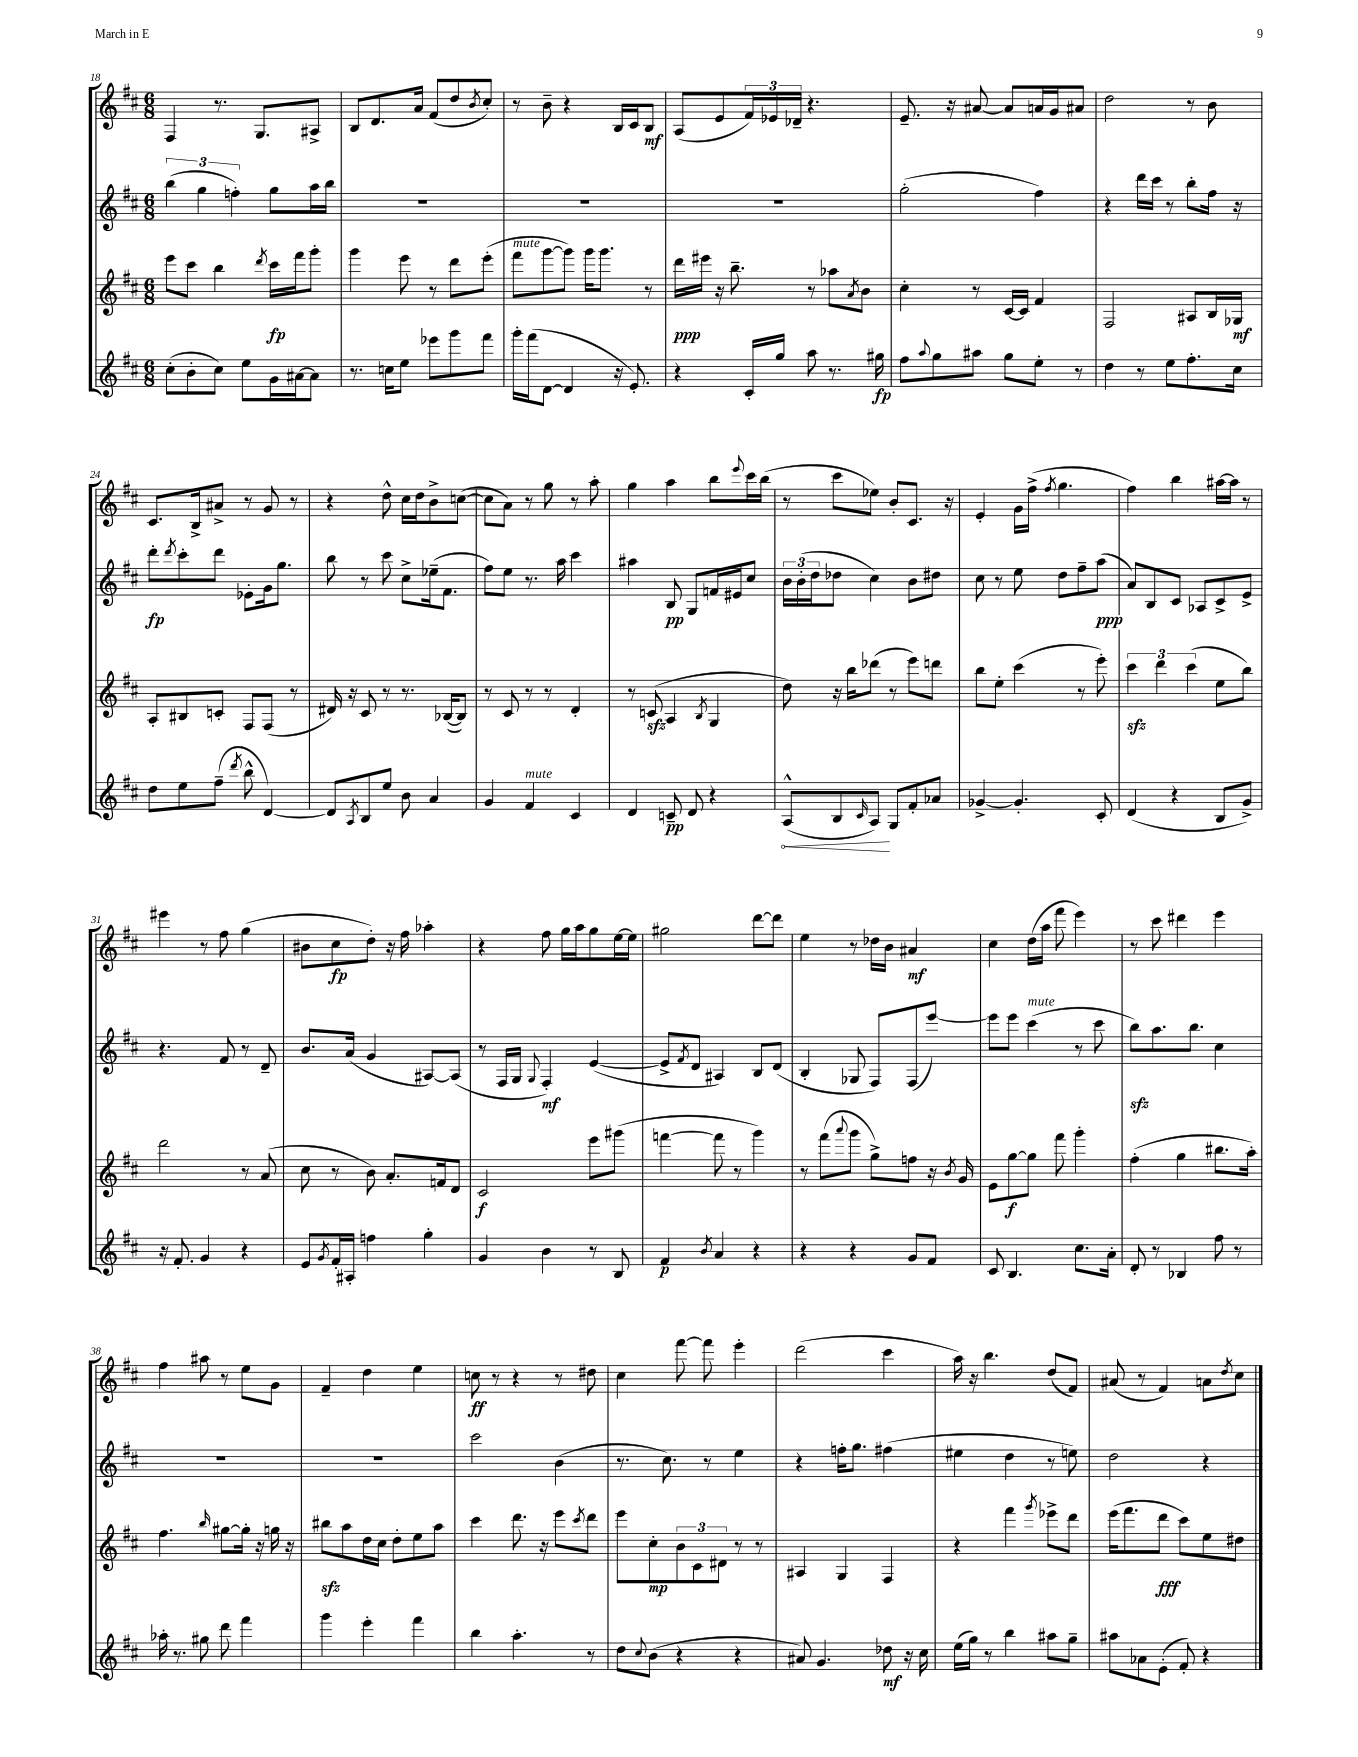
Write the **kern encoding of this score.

**kern	**dynam	**kern	**dynam	**kern	**dynam	**kern	**dynam
*part4	*part4	*part3	*part3	*part2	*part2	*part1	*part1
*staff4	*staff4	*staff3	*staff3	*staff2	*staff2	*staff1	*staff1
*clefG2	*	*clefG2	*	*clefG2	*	*clefG2	*
*k[f#c#]	*	*k[f#c#]	*	*k[f#c#]	*	*k[f#c#]	*
*M6/8	*	*M6/8	*	*M6/8	*	*M6/8	*
=18	=18	=18	=18	=18	=18	=18	=18
(8cc#'\L	.	8eee\L	.	(6bb\	.	4F#/	.
8b'\	.	8ccc#\J	.	.	.	.	.
.	.	.	.	6gg\	.	.	.
8cc#\J)	.	4bb\	.	.	.	8.r	.
.	.	.	.	6ffn'\)	.	.	.
8ee\L	.	.	.	.	.	.	.
.	.	.	.	.	.	8.G/L	.
.	.	8qddd/	.	.	.	.	.
16g\L	.	16ccc#\LL	fp	8gg\L	.	.	.
[16a#X\J	.	16fff#\J	.	.	.	.	.
8a#\J]	.	8ggg'\J	.	16aa\L	.	8A#X^/J	.
.	.	.	.	16bb\JJ	.	.	.
=19	=19	=19	=19	=19	=19	=19	=19
8.r	.	4ggg\	.	2.r	.	8B/L	.
.	.	.	.	.	.	8.d/	.
16ccn\KL	.	.	.	.	.	.	.
8ee\J	.	8eee\	.	.	.	.	.
.	.	.	.	.	.	16a/Jk	.
8eee-X\L	.	8r	.	.	.	(8f#/L	.
8ggg\	.	8ddd\L	.	.	.	8dd/	.
.	.	.	.	.	.	8qb/	.
8fff#\J	.	(8eee'\J	.	.	.	8cc#'/J)	.
=20	=20	=20	=20	=20	=20	=20	=20
!	!	!LO:TX:a:i:t=mute	!	!	!	!	!
16ggg'\LL	.	8fff#\L	.	2.r	.	8r	.
(16fff#\J	.	.	.	.	.	.	.
[8d\J	.	[8ggg\	.	.	.	8b~\	.
4d/]	.	8ggg\J])	.	.	.	4r	.
.	.	16ggg\KL	.	.	.	.	.
.	.	8.ggg\J	.	.	.	.	.
16r	.	.	.	.	.	16B/LL	.
8.e'/)	.	.	.	.	.	16c#/J	.
.	.	8r	.	.	.	8B/J	mf
=21	=21	=21	=21	=21	=21	=21	=21
4r	.	16ddd\LL	ppp	2.r	.	(8A/L	.
.	.	16eee#X\JJ	.	.	.	.	.
.	.	16r	.	.	.	8e/	.
.	.	8.bb~\	.	.	.	.	.
16c#'/LL	.	.	.	.	.	24f#/L)	.
.	.	.	.	.	.	24e-X/	.
16gg/JJ	.	.	.	.	.	.	.
.	.	.	.	.	.	24d-X~/JJ	.
8aa\	.	8r	.	.	.	4.r	.
8.r	.	8aa-X\L	.	.	.	.	.
.	.	8qa/	.	.	.	.	.
.	.	8b\J	.	.	.	.	.
16gg#X\	fp	.	.	.	.	.	.
=22	=22	=22	=22	=22	=22	=22	=22
8ff#\L	.	4cc#'\	.	(2gg'\	.	8.e~/	.
8qqaa/	.	.	.	.	.	.	.
8gg\	.	.	.	.	.	.	.
.	.	.	.	.	.	16r	.
8aa#X\J	.	8r	.	.	.	[8a#X/	.
8gg\L	.	[16c#/LL	.	.	.	8a#/L]	.
.	.	16c#/JJ]	.	.	.	.	.
8ee'\J	.	4f#/	.	4ff#\)	.	16an/L	.
.	.	.	.	.	.	16g/J	.
8r	.	.	.	.	.	8a#X/J	.
=23	=23	=23	=23	=23	=23	=23	=23
4dd\	.	2F#/	.	4r	.	2dd\	.
8r	.	.	.	16ddd\LL	.	.	.
.	.	.	.	16ccc#\JJ	.	.	.
8ee\L	.	.	.	8r	.	.	.
8.ff#'\	.	8A#X/L	.	8bb'\L	.	8r	.
.	.	16B/L	.	16ff#\Jk	.	8b\	.
16cc#\Jk	.	16G-X/JJ	mf	16r	.	.	.
!!LO:LB:g=z
=24	=24	=24	=24	=24	=24	=24	=24
8dd\L	.	8A'/L	.	8ddd'\L	fp	8.c#/L	.
.	.	.	.	8qddd/	.	.	.
8ee\	.	8B#X/	.	8ccc#'\	.	.	.
.	.	.	.	.	.	16B^/k	.
(8ff#~\J	.	8cn'/J	.	8ddd\J	.	8a#X^/J	.
8qddd/	.	.	.	.	.	.	.
8bb^^\	.	8F#/L	.	8e-X'\L	.	8r	.
[4d/)	.	(8F#/J	.	16g\k	.	8g/	.
.	.	.	.	8.gg\J	.	.	.
.	.	8r	.	.	.	8r	.
=25	=25	=25	=25	=25	=25	=25	=25
8d/L]	.	16d#X/)	.	8bb\	.	4r	.
.	.	16r	.	.	.	.	.
8qA/	.	.	.	.	.	.	.
8B/	.	8c#/	.	8r	.	.	.
8ee/J	.	8r	.	8ccc#\	.	8dd^^\	.
8b\	.	8.r	.	8cc#^\L	.	16cc#\LL	.
.	.	.	.	.	.	16dd\J	.
4a/	.	.	.	(16ee-X~\k	.	8b^\	.
.	.	([16B-X/KL	.	8.f#\J	.	.	.
.	.	8B-/J])	.	.	.	([8ccn\J	.
=26	=26	=26	=26	=26	=26	=26	=26
4g/	.	8r	.	8ff#\L)	.	8cc\L]	.
.	.	8c#/	.	8ee\J	.	8a\J)	.
!LO:TX:a:i:t=mute	!	!	!	!	!	!	!
4f#/	.	8r	.	8.r	.	8r	.
.	.	8r	.	.	.	8gg\	.
.	.	.	.	16aa\	.	.	.
4c#/	.	4d'/	.	4ccc#\	.	8r	.
.	.	.	.	.	.	8aa'\	.
=27	=27	=27	=27	=27	=27	=27	=27
4d/	.	8r	.	4aa#X\	.	4gg\	.
.	.	(8cnzz/	.	.	.	.	.
8cn~/	pp	4A/	.	8B/	pp	4aa\	.
8d/	.	.	.	8G/L	.	.	.
.	.	8qB/	.	.	.	.	.
4r	.	4G/	.	16fn/L	.	8bb\L	.
.	.	.	.	16e#X/J	.	.	.
.	.	.	.	.	.	8qqeee/	.
.	.	.	.	8cc#/J	.	16ccc#\L	.
.	.	.	.	.	.	(16bb\JJ	.
=28	=28	=28	=28	=28	=28	=28	=28
!	!LO:HP:b	!	!	!	!	!	!
(8A^^/L	<	8dd\)	.	24b\LL	.	8r	.
.	.	.	.	(24b'\	.	.	.
.	.	.	.	24dd\J	.	.	.
8B/	.	16r	.	8dd-X\J	.	8ccc#\L	.
.	.	16bb\KL	.	.	.	.	.
16qqc#/	.	.	.	.	.	.	.
8A/J)	.	(8ddd-X\J	.	4cc#\)	.	8ee-X\J)	.
8G/L	[	8r	.	.	.	8b'/L	.
8f#'/	.	8eee\L)	.	8b\L	.	8.c#/J	.
8a-X/J	.	8dddn\J	.	8dd#X\J	.	.	.
.	.	.	.	.	.	16r	.
=29	=29	=29	=29	=29	=29	=29	=29
[4g-X^/	.	8bb\L	.	8cc#\	.	4e'/	.
.	.	8ee'\J	.	8r	.	.	.
4.g-'/]	.	(4ccc#\	.	8ee\	.	16g\LL	.
.	.	.	.	.	.	(16ff#^\JJ	.
.	.	.	.	.	.	8qff#/	.
.	.	.	.	8dd\L	.	4.gg\	.
.	.	8r	.	8ff#~\	.	.	.
8c#'/	.	8eee'\)	.	(8aa\J	ppp	.	.
=30	=30	=30	=30	=30	=30	=30	=30
(4d/	.	6ccc#zz\	.	8a/L)	.	4ff#\)	.
.	.	.	.	8B/	.	.	.
.	.	6ddd\	.	.	.	.	.
4r	.	.	.	8c#/J	.	4bb\	.
.	.	(6ccc#\	.	.	.	.	.
.	.	.	.	8A-X/L	.	.	.
8B/L	.	8ee\L	.	8c#^/	.	[16aa#X\LL	.
.	.	.	.	.	.	16aa#\JJ]	.
8g^/J)	.	8bb\J)	.	8e^/J	.	8r	.
!!LO:LB:g=z
=31	=31	=31	=31	=31	=31	=31	=31
16r	.	2ddd\	.	4.r	.	4eee#X\	.
8.f#'/	.	.	.	.	.	.	.
4g/	.	.	.	.	.	8r	.
.	.	.	.	8f#/	.	8ff#\	.
4r	.	8r	.	8r	.	(4gg\	.
.	.	(8a/	.	8d~/	.	.	.
=32	=32	=32	=32	=32	=32	=32	=32
8e/L	.	8cc#\	.	8.b/L	.	8b#X\L	.
8qg/	.	.	.	.	.	.	.
16f#'/L	.	8r	.	.	.	8cc#\	fp
16A#X'/JJ	.	.	.	(16a/Jk	.	.	.
4ffn\	.	8b\)	.	4g/	.	8dd'\J)	.
.	.	8.a'/L	.	.	.	16r	.
.	.	.	.	.	.	16ff#\	.
4gg'\	.	.	.	[8A#X/L)	.	4aa-X'\	.
.	.	16fn/k	.	.	.	.	.
.	.	8d/J	.	(8A#/J]	.	.	.
=33	=33	=33	=33	=33	=33	=33	=33
4g/	.	2c#/	f	8r	.	4r	.
.	.	.	.	16F#/LL	.	.	.
.	.	.	.	16G/JJ	.	.	.
.	.	.	.	8qqG/	.	.	.
4b\	.	.	.	4F#'/)	mf	8ff#\	.
.	.	.	.	.	.	16gg\LL	.
.	.	.	.	.	.	16aa\J	.
8r	.	8eee\L	.	([4e/	.	8gg\	.
8B/	.	(8ggg#X\J	.	.	.	[16ee\L	.
.	.	.	.	.	.	16ee\JJ]	.
=34	=34	=34	=34	=34	=34	=34	=34
4f#/	p	[4fffn\	.	8e^/L]	.	2gg#X\	.
.	.	.	.	8qf#/	.	.	.
.	.	.	.	8d/J	.	.	.
8qb/	.	.	.	.	.	.	.
4a/	.	8fff\]	.	4A#X/)	.	.	.
.	.	8r	.	.	.	.	.
4r	.	4ggg\)	.	8B/L	.	[8ddd\L	.
.	.	.	.	(8d/J	.	8ddd\J]	.
=35	=35	=35	=35	=35	=35	=35	=35
4r	.	8r	.	4B'/	.	4ee\	.
.	.	(8fff#\L	.	.	.	.	.
.	.	8qqaaa/	.	.	.	.	.
4r	.	8ggg\J	.	8G-X/	.	8r	.
.	.	8gg^\L)	.	8F#/L)	.	16dd-X\LL	.
.	.	.	.	.	.	16b\JJ	.
8g/L	.	8ffn\J	.	(8F#/	.	4a#X/	mf
8f#/J	.	16r	.	[8eee/J)	.	.	.
.	.	8qb/	.	.	.	.	.
.	.	16g/	.	.	.	.	.
=36	=36	=36	=36	=36	=36	=36	=36
8c#/	.	8e\L	.	8eee\L]	.	4cc#\	.
4.B/	.	[8gg\	f	8eee\J	.	.	.
!	!	!	!	!LO:TX:a:i:t=mute	!	!	!
.	.	8gg\J]	.	(4ccc#\	.	(16dd\LL	.
.	.	.	.	.	.	16aa\JJ	.
.	.	8fff#\	.	.	.	8fff#\	.
8.cc#\L	.	4ggg'\	.	8r	.	4eee\)	.
.	.	.	.	8ccc#\	.	.	.
16a'\Jk	.	.	.	.	.	.	.
=37	=37	=37	=37	=37	=37	=37	=37
8d'/	.	(4ff#'\	.	8bbzz\L)	.	8r	.
8r	.	.	.	8.aa\	.	8ccc#\	.
4B-X/	.	4gg\	.	.	.	4ddd#X\	.
.	.	.	.	8.bb\J	.	.	.
8ff#\	.	8.bb#X\L	.	4cc#\	.	4eee\	.
8r	.	.	.	.	.	.	.
.	.	16aa'\Jk)	.	.	.	.	.
!!LO:LB:g=z
=38	=38	=38	=38	=38	=38	=38	=38
16aa-X'\	.	4.ff#\	.	2.r	.	4ff#\	.
8.r	.	.	.	.	.	.	.
8gg#X\	.	.	.	.	.	8aa#X\	.
.	.	16qqbb/	.	.	.	.	.
8ddd\	.	[8gg#X\L	.	.	.	8r	.
4fff#\	.	16gg#'\Jk]	.	.	.	8ee\L	.
.	.	16r	.	.	.	.	.
.	.	16ggn\	.	.	.	8g\J	.
.	.	16r	.	.	.	.	.
=39	=39	=39	=39	=39	=39	=39	=39
4ggg\	.	8bb#Xzz\L	.	2.r	.	4f#~/	.
.	.	8aa\	.	.	.	.	.
4eee'\	.	16dd\L	.	.	.	4dd\	.
.	.	16cc#\JJ	.	.	.	.	.
.	.	8dd'\L	.	.	.	.	.
4fff#\	.	8ee\	.	.	.	4ee\	.
.	.	8aa\J	.	.	.	.	.
=40	=40	=40	=40	=40	=40	=40	=40
4bb\	.	4ccc#\	.	2ccc#\	.	8ccn\	ff
.	.	.	.	.	.	8r	.
4.aa'\	.	8.ddd\	.	.	.	4r	.
.	.	16r	.	.	.	.	.
.	.	8eee\L	.	(4b\	.	8r	.
.	.	8qccc#/	.	.	.	.	.
8r	.	8ddd\J	.	.	.	8dd#X\	.
=41	=41	=41	=41	=41	=41	=41	=41
8dd\L	.	8eee\L	.	8.r	.	4cc#\	.
8qqcc#/	.	.	.	.	.	.	.
(8b\J	.	8cc#'\	mp	.	.	.	.
.	.	.	.	8.cc#\)	.	.	.
4r	.	12b\	.	.	.	[8fff#\	.
.	.	12c#\	.	.	.	.	.
.	.	.	.	8r	.	8fff#\]	.
.	.	12d#X\J	.	.	.	.	.
4r	.	8r	.	4ee\	.	4eee'\	.
.	.	8r	.	.	.	.	.
=42	=42	=42	=42	=42	=42	=42	=42
8a#X/)	.	4A#X/	.	4r	.	(2ddd\	.
4.g/	.	.	.	.	.	.	.
.	.	4G/	.	16ffn'\KL	.	.	.
.	.	.	.	8.gg\J	.	.	.
8dd-X\	mf	4F#/	.	(4ff#X\	.	4ccc#\	.
16r	.	.	.	.	.	.	.
16cc#\	.	.	.	.	.	.	.
=43	=43	=43	=43	=43	=43	=43	=43
(16ee\LL	.	4r	.	4ee#X\	.	16aa\)	.
16gg\JJ)	.	.	.	.	.	16r	.
8r	.	.	.	.	.	4.bb\	.
4bb\	.	4fff#\	.	4dd\	.	.	.
.	.	8qggg/	.	.	.	.	.
8aa#X\L	.	8eee-X^\L	.	8r	.	(8dd/L	.
8gg~\J	.	8ddd\J	.	8een\)	.	8f#/J)	.
=44	=44	=44	=44	=44	=44	=44	=44
8aa#X\L	.	(16eee\KL	.	2dd\	.	(8a#X/	.
.	.	8.fff#\	.	.	.	.	.
8a-X\	.	.	.	.	.	8r	.
(8e'\J	.	8ddd\J	fff	.	.	4f#/)	.
8f#'/)	.	8ccc#\L)	.	.	.	.	.
4r	.	8ee\	.	4r	.	8an\L	.
.	.	.	.	.	.	8qdd/	.
.	.	8dd#X\J	.	.	.	8cc#\J	.
==	==	==	==	==	==	==	==
*-	*-	*-	*-	*-	*-	*-	*-
